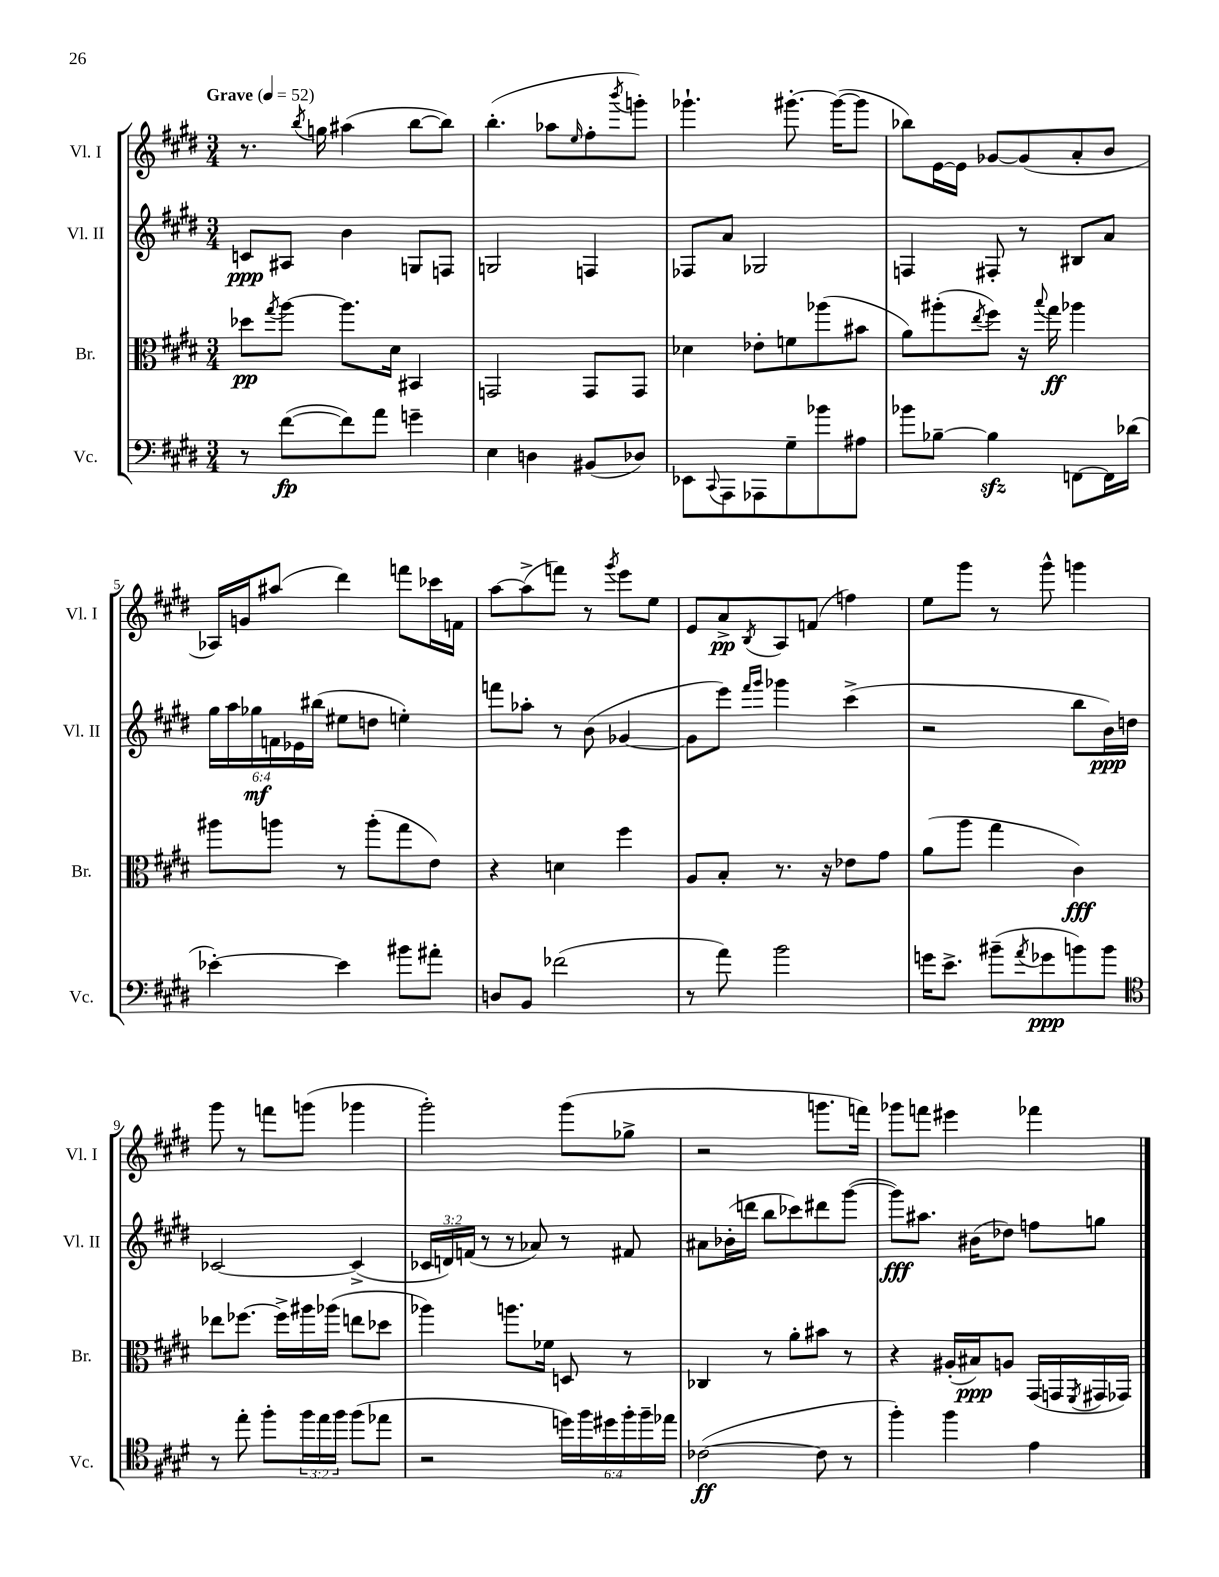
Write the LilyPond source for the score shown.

<<
\new StaffGroup <<
\new Staff = "s0" \with { instrumentName = "Vl. I" shortInstrumentName = "Vl. I" } {
    \clef treble \key e \major \numericTimeSignature \time 3/4 \tempo "Grave" 4 = 52
    r8. \acciaccatura { b''8 } g''16 ais''4( b''8~ b''8) |
    b''4.-.( aes''8 \grace { e''16 } fis''8-. \acciaccatura { b'''8 } g'''8-.) |
    ges'''4.-! gis'''8.~-. gis'''16~( gis'''8 |
    bes''8) e'16~ e'16 ges'8~ ges'8( a'8-. b'8 |
    aes16) g'16 ais''8( dis'''4) f'''8 ces'''16 f'16 |
    a''8~ a''8->( f'''8) r8 \acciaccatura { gis'''8 } e'''8 e''8 |
    e'8 a'8->\pp \acciaccatura { b8 } a8 f'8( f''4) |
    e''8 gis'''8 r8 gis'''8-^ g'''4 |
    gis'''8 r8 f'''8 g'''8( ges'''4 |
    gis'''2-.) gis'''8( ges''8-> |
    r2 g'''8. f'''16) |
    ges'''8 f'''8 eis'''4 fes'''4 \bar "|." |
}
\new Staff = "s1" \with { instrumentName = "Vl. II" shortInstrumentName = "Vl. II" } {
    \clef treble \key e \major \numericTimeSignature \time 3/4 \override Staff.TupletNumber.text = #tuplet-number::calc-fraction-text
    c'8\ppp ais8 b'4 g8 f8 |
    g2 f4 |
    fes8 a'8 ges2 |
    f4 fis8-. r8 bis8 a'8 |
    \tuplet 6/4 { gis''16 a''16 ges''16\mf f'16 ees'16 bis''16( } eis''8 d''8 e''4-.) |
    f'''8 aes''8-. r8 b'8( ges'4~ |
    ges'8 e'''8) \grace { fis'''16 gis'''16 } ges'''4 cis'''4->( |
    r2 b''8 b'16\ppp) d''16 |
    ces'2~ ces'4->( |
    \tuplet 3/2 { ces'16 d'16) f'16( } r8 r8 aes'8) r8 fis'8 |
    ais'8 bes'16-.( d'''16 b''8 ces'''8) dis'''8 gis'''8~( |
    gis'''8\fff) ais''8. bis'16( des''8) f''8 g''8 \bar "|." |
}
\new Staff = "s2" \with { instrumentName = "Br." shortInstrumentName = "Br." } {
    \clef alto \key e \major \numericTimeSignature \time 3/4
    des''8\pp \acciaccatura { gis''8 } a''8~ a''8. dis'16 bis,4 |
    g,2 g,8 g,8 |
    des'4 ees'8-. f'8 aes''8( bis'8 |
    a'8) ais''8-.( \acciaccatura { e''8 } fis''8) r16 \appoggiatura { b''8 } gis''16\ff aes''4 |
    ais''8 a''8 r8 a''8-.( gis''8 e'8) |
    r4 d'4 fis''4 |
    a8 b8-. r8. r16 ees'8 gis'8 |
    a'8( a''8 gis''4 cis'4\fff) |
    ees''8 fes''8.~ fes''16-> ais''16 aes''16( e''8 des''8 |
    aes''4) a''8. fes'16 d8 r8 |
    ces4 r8 a'8-. bis'8 r8 |
    r4 ais16-.( bis16\ppp) a8 gis,16( g,16 \acciaccatura { fis,8 } gis,16 ges,16) \bar "|." |
}
\new Staff = "s3" \with { instrumentName = "Vc." shortInstrumentName = "Vc." } {
    \clef bass \key e \major \numericTimeSignature \time 3/4 \override Staff.TupletNumber.text = #tuplet-number::calc-fraction-text
    r8 fis'8~\fp( fis'8) a'8 g'4-- |
    e4 d4 bis,8( des8) |
    ees,8 \appoggiatura { cis,8 } a,,8 aes,,8 gis8-- bes'8 ais8 |
    bes'8 bes8~-- bes4\sfz f,8~ f,16 des'16( |
    ees'4~-.) ees'4 bis'8 ais'8-. |
    d8 b,8 fes'2( |
    r8 a'8) b'2 |
    g'16 e'8.-> bis'8--( \acciaccatura { a'8 } ges'8\ppp b'8) b'8 |
    \clef tenor r8 e''8-. fis''8-. \tuplet 3/2 { fis''16 e''16 fis''16 } fis''8( ees''8 |
    r2 \tuplet 6/4 { d''16) fis''16 dis''16 fis''16-. fis''16-- ees''16 } |
    ces'2~\ff( ces'8 r8 |
    fis''4-.) fis''4 e'4 \bar "|." |
}
>>
>>
